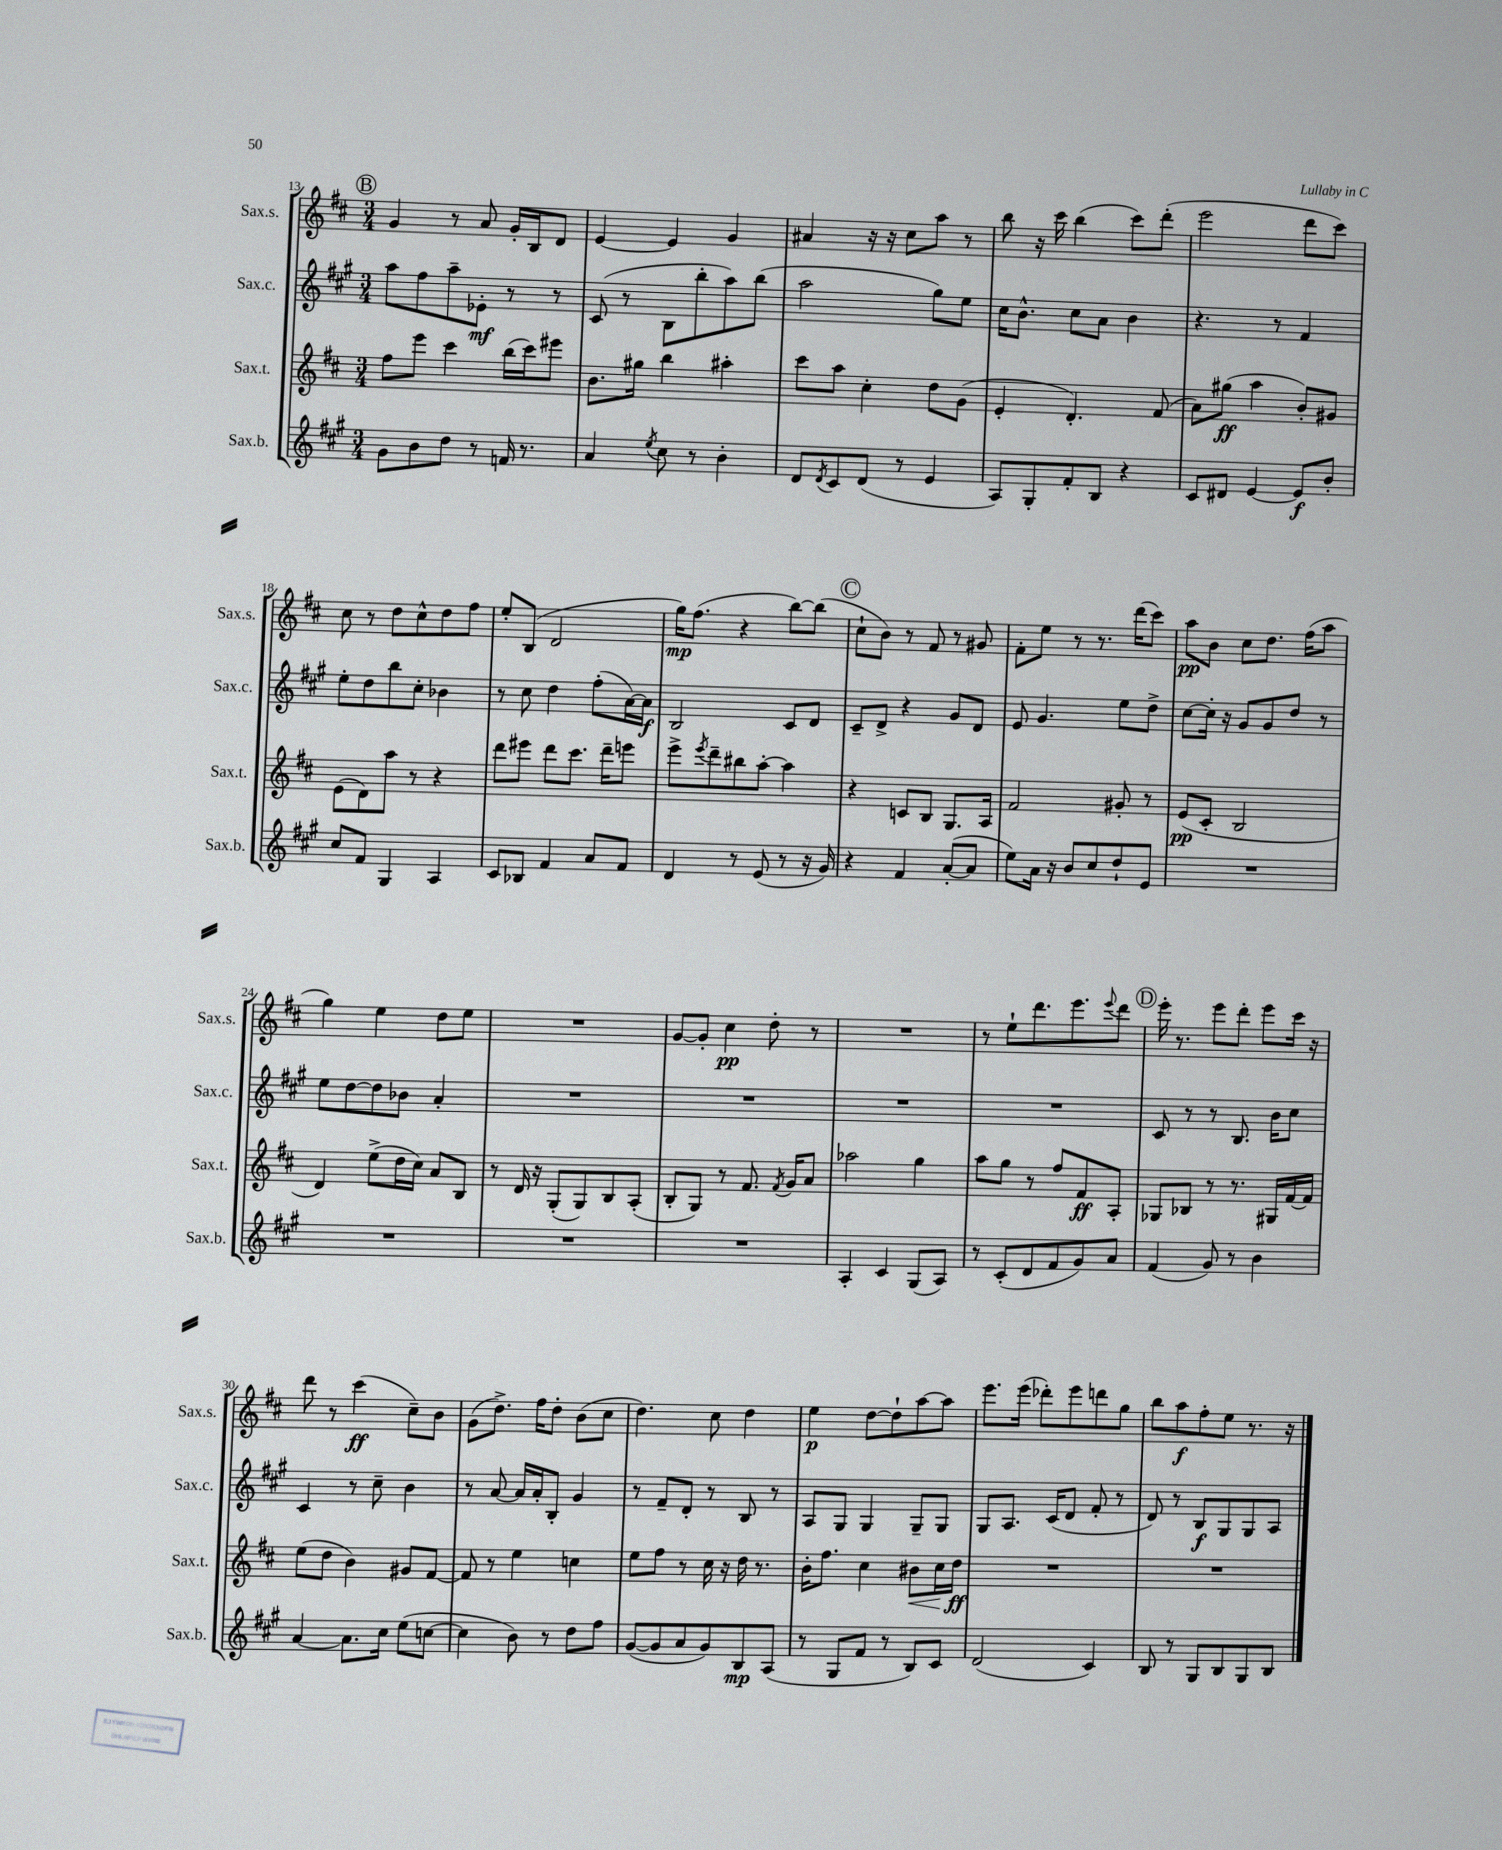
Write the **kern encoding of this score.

**kern	**kern	**kern	**kern
*staff4	*staff3	*staff2	*staff1
*clefG2	*clefG2	*clefG2	*clefG2
*k[f#c#g#]	*k[f#c#]	*k[f#c#g#]	*k[f#c#]
*M3/4	*M3/4	*M3/4	*M3/4
8g#	8ff#	8aa	4g
8b	8eee	8ff#	.
8dd	4ccc#	8aa~	8r
8r	.	8e-'	8a
16f	(16bb	8r	16g'
8.r	16ccc#)	.	16B
.	8eee#	8r	8d
=	=	=	=
4a	8.b	(8c#	[4e
.	.	8r	.
.	16gg#	.	.
8qee	.	.	.
8cc#	4bb	8B	4e]
8r	.	8bb'	.
4b'	4aa#'	8aa)	4g
.	.	(8bb	.
=	=	=	=
8d	8ccc#	2aa	4a#
8qd	.	.	.
8c#	8aa	.	.
(8d	4cc#'	.	16r
.	.	.	16r
8r	.	.	8cc#
4e	8dd	8gg#)	8aa
.	(8g	8ee	8r
=	=	=	=
8A)	4e'	16cc#	8bb
.	.	8.b^^	.
8G#'	.	.	16r
.	.	.	16ccc#
8f#'	4.d')	8cc#	(4bb
8B	.	8a	.
4r	.	4b	8ccc#)
.	(8f#	.	(8ddd'
=	=	=	=
8c#	8a)	4.r	2eee
8d#	(8gg#	.	.
[4e	4aa	.	.
.	.	8r	.
8e]	8b')	4f#	8ddd
8b'	8g#	.	8ccc#)
=	=	=	=
8cc#	(8e	8ee'	8cc#
8f#	8d)	8dd	8r
4G#	8aa	8bb	8dd
.	8r	8cc#'	8cc#^^
4A	4r	4b-	8dd
.	.	.	8ff#
=	=	=	=
8c#	8ddd	8r	8ee'
8B-	8eee#	8cc#	(8B
4f#	8ddd	4dd	2d
.	8.ccc#	.	.
8a	.	(8ff#'	.
.	16ddd~	.	.
8f#	8eee	[16a)	.
.	.	16a]	.
=	=	=	=
4d	8eee^	2B	16gg)
.	.	.	(8.ff#
.	8qeee	.	.
.	8ddd~	.	.
8r	8bb#	.	4r
(8e	[8aa'	.	.
8r	4aa]	8c#	[8bb)
16r	.	8d	(8bb]
16g#)	.	.	.
=	=	=	=
4r	4r	8c#~	8cc#`
.	.	8d^	8b)
4f#	8c	4r	8r
.	8B	.	8f#
([8a'	8.G	8g#	8r
8a]	.	8d	8g#
.	16A	.	.
=	=	=	=
8ee)	2f#	8e	8f#'
16a	.	4.g#	8ee
16r	.	.	.
8b	.	.	8r
8cc#	.	.	8.r
8dd`	8g#'	8ee	.
.	.	.	(16ddd
8e	8r	8dd^	8ccc#)
=	=	=	=
2.r	(8e	[8cc#	8aa
.	8c#'	16cc#']	8b
.	.	16r	.
.	2B	8g#	8cc#
.	.	8g#	8.dd
.	.	8dd	.
.	.	.	(16ff#
.	.	8r	8aa
=	=	=	=
2.r	4d)	8ee	4gg)
.	.	[8dd	.
.	(8ee^	8dd]	4ee
.	16dd	8b-	.
.	16cc#)	.	.
.	8a	4a'	8dd
.	8B	.	8ee
=	=	=	=
2.r	8r	2.r	2.r
.	16d	.	.
.	16r	.	.
.	(8G'	.	.
.	8G)	.	.
.	8B	.	.
.	(8A'	.	.
=	=	=	=
2.r	8B'	2.r	[8g
.	8G)	.	8g']
.	8r	.	4cc#
.	8.f#	.	.
.	.	.	8dd'
.	8qf#	.	.
.	16g	.	.
.	8a	.	8r
=	=	=	=
4A'	2aa-	2.r	2.r
4c#	.	.	.
(8G#	4gg	.	.
8A)	.	.	.
=	=	=	=
8r	8aa	2.r	8r
(8c#'	8gg	.	8ee`
8d	8r	.	8.ddd
8f#	8ff#	.	.
.	.	.	8.eee
8g#)	8f#	.	.
.	.	.	8qqeee
8a	8A'	.	8ddd
=	=	=	=
(4f#	8G-	8c#	16eee'
.	.	.	8.r
.	8B-	8r	.
8g#)	8r	8r	8eee
8r	8.r	8.B	8ddd'
4b	.	.	8eee
.	16G#	16b	.
.	[16f#	8cc#	16ccc#
.	16f#]	.	16r
=	=	=	=
[4a	(8ee	4c#	8ddd
.	8dd	.	8r
8.a]	4b)	8r	(4ccc#
.	.	8cc#~	.
16cc#	.	.	.
(8ee	8g#	4b	8cc#~)
[8cc	[8f#	.	8b
=	=	=	=
4cc]	8f#]	8r	(8g
.	8r	[8a	8.dd^)
8b)	4ee	16a]	.
.	.	16a'	16ff#
8r	.	8B'	8dd'
8dd	4cc	4g#	(8b
8ff#	.	.	8cc#
=	=	=	=
([8g#	8ee	8r	4.dd)
8g#]	8ff#	8f#~	.
8a	8r	8d'	.
8g#)	16cc#	8r	8cc#
.	16r	.	.
8B	16dd	8B	4dd
.	8.r	.	.
(8A	.	8r	.
=	=	=	=
8r	16b'	8A	4ee
.	8.ff#	.	.
8G#	.	8G#	.
8f#	4cc#	4G#	[8dd
8r	.	.	8dd`]
8B)	8b#	8G#~	[8aa
8c#	16cc#	8G#	8aa]
.	16dd	.	.
=	=	=	=
(2d	2.r	8G#	8.eee
.	.	8.A	.
.	.	.	(16eee
.	.	.	8ddd-')
.	.	(16c#	.
.	.	8d	8eee
4c#)	.	8f#'	8ddd
.	.	8r	8gg
=	=	=	=
8B	2.r	8d)	8bb
8r	.	8r	8aa
8G#	.	8B	8ff#'
8B	.	8G#	8ee
8G#	.	8G#	8.r
8B	.	8A	.
.	.	.	16r
==	==	==	==
*-	*-	*-	*-
